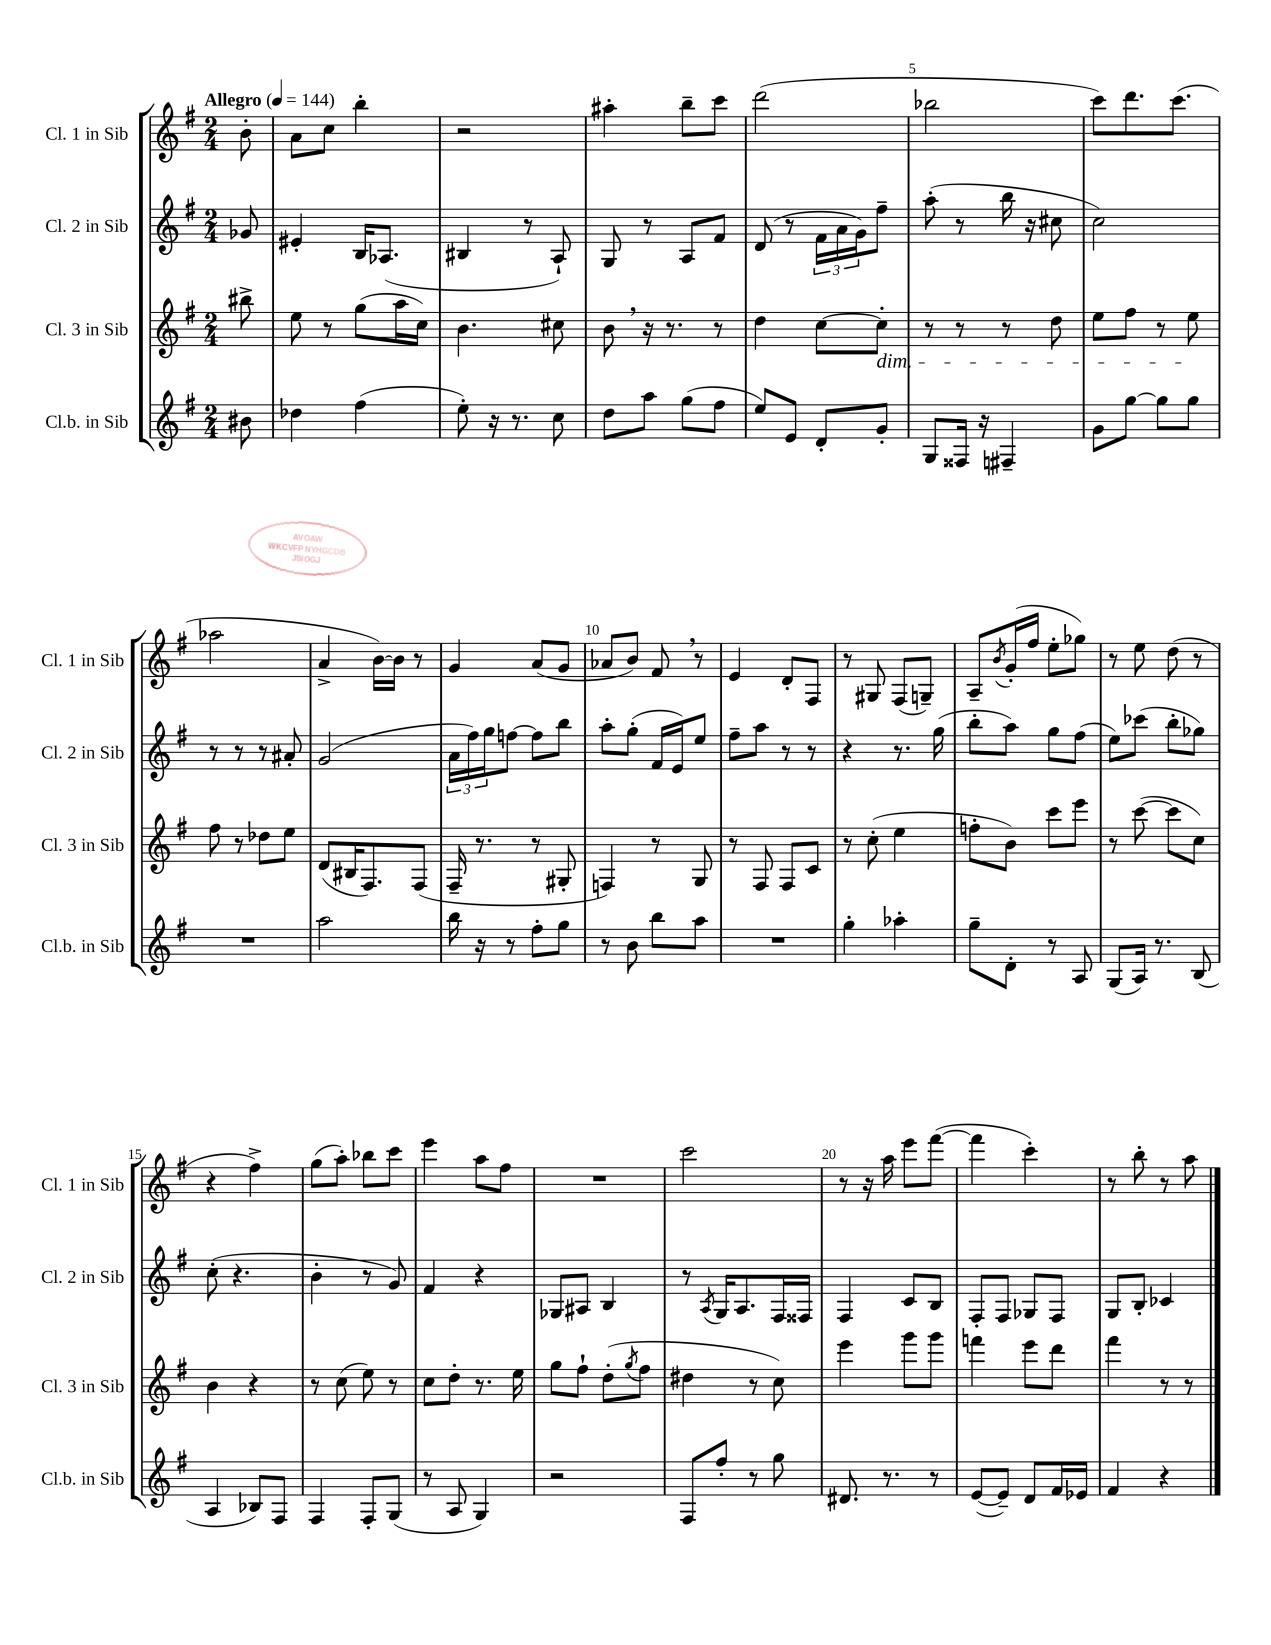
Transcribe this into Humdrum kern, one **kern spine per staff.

**kern	**kern	**kern	**kern
*part4	*part3	*part2	*part1
*staff4	*staff3	*staff2	*staff1
*I"Cl.b. in Sib	*I"Cl. 3 in Sib	*I"Cl. 2 in Sib	*I"Cl. 1 in Sib
*I'Cl.b. in Sib	*I'Cl. 3 in Sib	*I'Cl. 2 in Sib	*I'Cl. 1 in Sib
*clefG2	*clefG2	*clefG2	*clefG2
*k[f#]	*k[f#]	*k[f#]	*k[f#]
*M2/4	*M2/4	*M2/4	*M2/4
*MM144	*MM144	*MM144	*MM144
=	=	=	=
!	!	!	!LO:TX:a:B:t=Allegro
8b#X\	8bb#X^\	8g-X/	8b'\
=1	=1	=1	=1
4dd-X\	8ee\	4e#X'/	8a\L
.	8r	.	8cc\J
(4ff#\	(8gg\L	16B/KL	4bb'\
.	.	(8.A-X/J	.
.	16aa\L	.	.
.	16cc\JJ)	.	.
=2	=2	=2	=2
8ee'\)	4.b\	4B#X/	2r
16r	.	.	.
8.r	.	.	.
.	.	8r	.
8cc\	8cc#X\	8A`/)	.
=3	=3	=3	=3
8dd\L	8b,\	8G/	4aa#X'\
8aa\J	16r	8r	.
.	8.r	.	.
(8gg\L	.	8A/L	8bb~\L
8ff#\J	8r	8f#/J	8ccc\J
=4	=4	=4	=4
8ee/L)	4dd\	(8d/	(2ddd\
8e/J	.	8r	.
8d'/L	[8cc\L	24f#\LL	.
.	.	24a\	.
.	.	24g\J)	.
!	!LO:TX:b:i:t=dim.	!	!
8g'/J	8cc'\J]	8ff#~\J	.
=5	=5	=5	=5
8G/L	8r	(8aa'\	2bb-X\
16F##X/Jk	8r	8r	.
16r	.	.	.
4F#X~/	8r	16bb\	.
.	.	16r	.
.	8dd\	8cc#X\	.
=6	=6	=6	=6
8g\L	8ee\L	2cc\)	8ccc\L)
[8gg\J	8ff#\J	.	8.ddd\
8gg\L]	8r	.	.
.	.	.	(8.ccc\J
8gg\J	8ee\	.	.
!!LO:LB:g=z
=7	=7	=7	=7
2r	8ff#\	8r	2aa-X\
.	8r	8r	.
.	8dd-X\L	8r	.
.	8ee\J	8a#X'/	.
=8	=8	=8	=8
2aa\	(8d/L	(2g/	4a^/
.	16B#X/K	.	.
.	8.F#/)	.	.
.	.	.	[16b\LL)
.	.	.	16b\JJ]
.	(8F#/J	.	8r
=9	=9	=9	=9
16bb\	16F#~/	24a\LL	4g/
.	.	24ff#\)	.
16r	8.r	.	.
.	.	24gg\J	.
8r	.	[8ffn\J	.
8ff#'\L	8r	8ff\L]	(8a/L
8gg\J	8G#X'/	8bb\J	8g/J
=10	=10	=10	=10
8r	4Fn/)	8aa'\L	8a-X/L
8b\	.	(8gg'\J	8b/J)
8bb\L	8r	16f#/LL	8f#,/
.	.	16e/J)	.
8aa\J	8G/	8ee/J	8r
=11	=11	=11	=11
2r	8r	8ff#~\L	4e/
.	8F#/	8aa\J	.
.	8F#/L	8r	8d'/L
.	8c/J	8r	8F#/J
=12	=12	=12	=12
4gg'\	8r	4r	8r
.	(8cc'\	.	8G#X/
4aa-X'\	4ee\	8.r	(8F#/L
.	.	.	8Gn~/J)
.	.	(16gg\	.
=13	=13	=13	=13
8gg~\L	8ffn'\L	8bb'\L	8A~/L
.	.	.	8qb/
8d'\J	8b\J)	8aa\J)	(16g'/L
.	.	.	16ff#/JJ
8r	8ccc\L	8gg\L	8ee'\L
8A/	8eee\J	(8ff#\J	8gg-X\J)
=14	=14	=14	=14
(8G/L	8r	8ee\L)	8r
16A/Jk)	([8ccc\	(8ccc-X\J	8ee\
8.r	.	.	.
.	8ccc\L]	8bb'\L	(8dd\
(8B/	8cc\J)	8gg-X\J)	8r
!!LO:LB:g=z
=15	=15	=15	=15
4A/	4b\	(8cc'\	4r
.	.	4.r	.
8B-X/L)	4r	.	4ff#^\)
8F#/J	.	.	.
=16	=16	=16	=16
4F#/	8r	4b'\	(8gg\L
.	(8cc\	.	8aa'\J)
8F#'/L	8ee\)	8r	8bb-X\L
(8G/J	8r	8g/)	8ccc\J
=17	=17	=17	=17
8r	8cc\L	4f#/	4eee\
8A/	8dd'\J	.	.
4G/)	8.r	4r	8aa\L
.	.	.	8ff#\J
.	16ee\	.	.
=18	=18	=18	=18
2r	8gg\L	8G-X/L	2r
.	8ff#`\J	8A#X/J	.
.	(8dd'\L	4B/	.
.	8qgg/	.	.
.	8ff#\J	.	.
=19	=19	=19	=19
8F#/L	4dd#X\	8r	2ccc\
.	.	8qA/	.
8ff#'/J	.	16G/KL	.
.	.	8.A/	.
8r	8r	.	.
8gg\	8cc\)	16F#/L	.
.	.	16F##X/JJ	.
=20	=20	=20	=20
8.d#X/	4eee\	4F#/	8r
.	.	.	16r
8.r	.	.	16aa\
.	8ggg\L	8c/L	8eee\L
8r	8ggg\J	8B/J	([8fff#\J
=21	=21	=21	=21
([8e/L	4fffn\	8F#'/L	4fff#\]
8e~/J])	.	8F#/J	.
8d/L	8eee\L	8G-X/L	4ccc'\)
16f#/L	8ddd\J	8F#/J	.
16e-X/JJ	.	.	.
=22	=22	=22	=22
4f#/	4fff#\	8G/L	8r
.	.	8B'/J	8bb'\
4r	8r	4c-X/	8r
.	8r	.	8aa\
==	==	==	==
*-	*-	*-	*-
